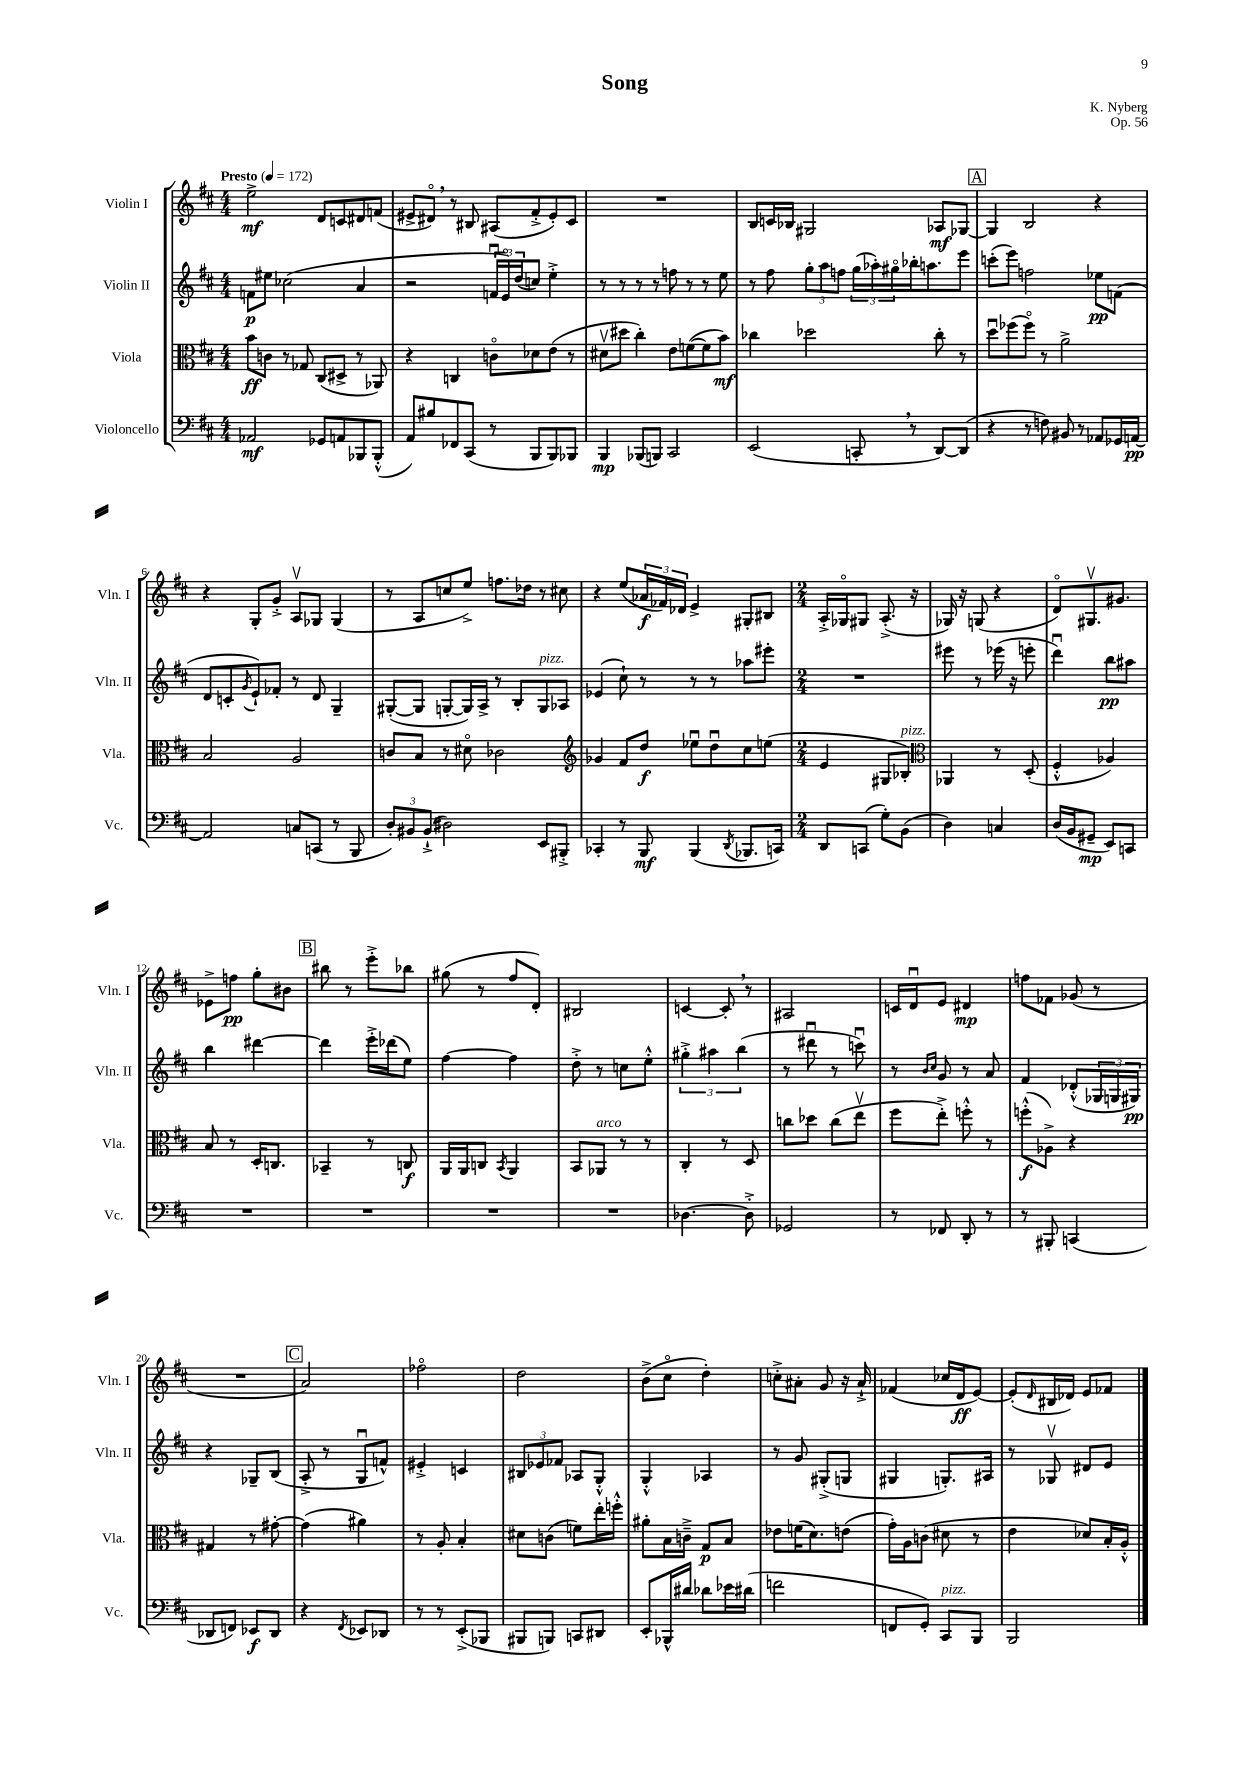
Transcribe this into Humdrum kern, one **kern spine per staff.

**kern	**dynam	**kern	**dynam	**kern	**dynam	**kern	**dynam
*part4	*part4	*part3	*part3	*part2	*part2	*part1	*part1
*staff4	*staff4	*staff3	*staff3	*staff2	*staff2	*staff1	*staff1
*I"Violoncello	*	*I"Viola	*	*I"Violin II	*	*I"Violin I	*
*I'Vc.	*	*I'Vla.	*	*I'Vln. II	*	*I'Vln. I	*
*clefF4	*	*clefC3	*	*clefG2	*	*clefG2	*
*k[f#c#]	*	*k[f#c#]	*	*k[f#c#]	*	*k[f#c#]	*
*M4/4	*	*M4/4	*	*M4/4	*	*M4/4	*
*MM172	*	*MM172	*	*MM172	*	*MM172	*
=1	=1	=1	=1	=1	=1	=1	=1
!	!	!	!	!	!	!LO:TX:a:B:t=Presto	!
2AA-X/	mf	8b\L	ff	8fn\L	p	2ee^\	mf
.	.	8cn\J	.	8ee#X\J	.	.	.
.	.	8r	.	(2cc-X\	.	.	.
.	.	8G-X/	.	.	.	.	.
8GG-X/L	.	(8C#/L	.	.	.	8d/L	.
8AAn/	.	8D#X^/J	.	.	.	8cn/	.
8BBB-X/	.	8r	.	4a/	.	8d#X/	.
(8BBB-'^^/J	.	8AA-X/)	.	.	.	(8fn/J	.
=2	=2	=2	=2	=2	=2	=2	=2
8AA/L)	.	4r	.	2r	.	8e#X^/L	.
8B#X/	.	.	.	.	.	8d#X,/J)	.
8FF-X/	.	4Cn/	.	.	.	8r	.
(8CC#/J	.	.	.	.	.	8B#X/	.
8r	.	8cn\L	.	24fnu/LL	.	(8A#X/L	.
.	.	.	.	24e/)	.	.	.
.	.	.	.	(24dd/J	.	.	.
8BBB/L	.	8d-X\	.	8ccn/J)	.	8f#'^/	.
8BBB/)	.	(8e\J	.	4ee'^\	.	8e#'/)	.
8BBB-X/J	.	8r	.	.	.	8c#/J	.
=3	=3	=3	=3	=3	=3	=3	=3
4BBB/	mp	8d#Xv\L	.	8r	.	1r	.
.	.	8dd#X\J	.	8r	.	.	.
(8BBB-X/L	.	4cc#'\)	.	8r	.	.	.
8BBBn/J)	.	.	.	8r	.	.	.
2CC#/	.	8e\L	.	8ffn\	.	.	.
.	.	([8fn\	.	8r	.	.	.
.	.	8f\]	.	8r	.	.	.
.	.	8b\J)	mf	8ee\	.	.	.
=4	=4	=4	=4	=4	=4	=4	=4
(2EE/	.	4cc-X\	.	8r	.	8B/L	.
.	.	.	.	8ff#\	.	16cn/L	.
.	.	.	.	.	.	16B-X/JJ	.
.	.	2dd-X\	.	12gg'\L	.	2G#X/	.
.	.	.	.	12aa\	.	.	.
.	.	.	.	12ffn\J	.	.	.
8CCn',/	.	.	.	(24gg\LL	.	.	.
.	.	.	.	24aa-X'\)	.	.	.
.	.	.	.	24gg#X\	.	.	.
8r	.	.	.	16bb-X'\J	.	.	.
.	.	.	.	8.aan\	.	.	.
[8DD/L)	.	8cc-'\	.	.	.	8A-X/L	mf
(8DD/J]	.	8r	.	8eee\J	.	[8G-X/J	.
!!LO:REH:place=s1:t=A
=5	=5	=5	=5	=5	=5	=5	=5
4r	.	8ddu\L	.	(8cccn'\L	.	4G-/]	.
.	.	(8ff-X\	.	8eee\J)	.	.	.
8r	.	8ff-\J)	.	2ffn\	.	2B/	.
8Fn\)	.	8r	.	.	.	.	.
8BB#X/	.	2a^\	.	.	.	.	.
8r	.	.	.	.	.	.	.
8AA-X/L	.	.	.	8ee-X\L	pp	4r	.
16GG-X/L	.	.	.	(8fn\J	.	.	.
[16AAn/JJ	pp	.	.	.	.	.	.
!!LO:LB:g=z
=6	=6	=6	=6	=6	=6	=6	=6
2AA/]	.	2B/	.	8d/L	.	4r	.
.	.	.	.	8cn'/	.	.	.
.	.	.	.	8qg/	.	.	.
.	.	.	.	8e`/)	.	8G'/L	.
.	.	.	.	8f-X'/J	.	8g'^/J	.
8Cn/L	.	2A/	.	8r	.	8Av/L	.
(8CCn/J	.	.	.	8d/	.	8G-X/J	.
8r	.	.	.	4G~/	.	(4G-/	.
8BBB/	.	.	.	.	.	.	.
=7	=7	=7	=7	=7	=7	=7	=7
12D'/L)	.	8cn/L	.	([8G#X'/L	.	8r	.
12BB#X/	.	.	.	.	.	.	.
.	.	8B/J	.	8G#/J]	.	8A/L	.
(12BB#`^/J	.	.	.	.	.	.	.
2D#X\)	.	8r	.	[8Gn'/L	.	8ccn/	.
.	.	8d#X\	.	16G/L])	.	8ee^/J)	.
.	.	.	.	16A^/JJ	.	.	.
.	.	2c-X\	.	8r	.	8.ffn\L	.
.	.	.	.	8B'/L	.	.	.
.	.	.	.	.	.	16dd-X\Jk	.
!	!	!	!	!LO:TX:a:i:t=pizz.	!	!	!
8EE/L	.	.	.	8G/	.	8r	.
8BBB#X'^/J	.	.	.	8A-X/J	.	8cc#X\	.
=8	=8	=8	=8	=8	=8	=8	=8
*	*	*clefG2	*	*	*	*	*
4CC-X'/	.	4g-X/	.	(4e-X/	.	4r	.
8r	.	8f#/L	.	8cc#`\)	.	(8ee/L	.
8BBB/	mf	8dd/J	f	8r	.	24a-X/L	f
.	.	.	.	.	.	24f-X/)	.
.	.	.	.	.	.	24d-X/JJ	.
(4BBB/	.	8ee-Xu\L	.	8r	.	4e^/	.
.	.	8ddu\	.	8r	.	.	.
8qDD/	.	.	.	.	.	.	.
8.BBB-X/L	.	8cc#\	.	8aa-X\L	.	8G#X'/L	.
.	.	(8een\J	.	8eee#X'\J	.	8B#X/J	.
16CCn/Jk)	.	.	.	.	.	.	.
=9	=9	=9	=9	=9	=9	=9	=9
*M2/4	*	*M2/4	*	*M2/4	*	*M2/4	*
8DD/L	.	4e/	.	2r	.	16A'^/LL	.
.	.	.	.	.	.	16G-X/J	.
(8CCn/J	.	.	.	.	.	8G#X/J	.
8G'\L)	.	8G#X/L	.	.	.	(8.A'^/	.
!	!	!LO:TX:a:i:t=pizz.	!	!	!	!	!
(8BB\J	.	8B-X'/J)	.	.	.	.	.
.	.	.	.	.	.	16r	.
=10	=10	=10	=10	=10	=10	=10	=10
*	*	*clefC3	*	*	*	*	*
4D\)	.	4AA-X/	.	8eee#X\	.	16G-X/)	.
.	.	.	.	.	.	16r	.
.	.	.	.	8r	.	(8Gn/	.
4Cn/	.	8r	.	(16eee-X\	.	4r	.
.	.	.	.	16r	.	.	.
.	.	(8D'/	.	8eeen'\	.	.	.
=11	=11	=11	=11	=11	=11	=11	=11
(16D/LL	.	4F#'^^/	.	4dddu\)	.	8d/L)	.
16BB/J	.	.	.	.	.	.	.
8GG#X~/J	mp	.	.	.	.	8.G#Xv/	.
8EE/L)	.	4A-X/)	.	8bb\L	pp	.	.
.	.	.	.	.	.	8.g#X/J	.
8CCn/J	.	.	.	8aa#X\J	.	.	.
!!LO:LB:g=z
=12	=12	=12	=12	=12	=12	=12	=12
2r	.	8B/	.	4bb\	.	8e-X^\L	.
.	.	8r	.	.	.	8ffn\J	pp
.	.	16D'/KL	.	[4ddd#X\	.	8gg'\L	.
.	.	8.Cn/J	.	.	.	.	.
.	.	.	.	.	.	8b#X\J	.
!!LO:REH:place=s1:t=B
=13	=13	=13	=13	=13	=13	=13	=13
2r	.	4BB-X~/	.	4ddd#\]	.	8bb#X\	.
.	.	.	.	.	.	8r	.
.	.	8r	.	16eee'^\LL	.	8eee'^\L	.
.	.	.	.	(16ddd-X\J	.	.	.
.	.	8Cn/	f	8ee\J)	.	8bb-X\J	.
=14	=14	=14	=14	=14	=14	=14	=14
2r	.	16AA/LL	.	[4ff#\	.	(8gg#X\	.
.	.	16AA/J	.	.	.	.	.
.	.	8Cn/J	.	.	.	8r	.
.	.	8qBB/	.	.	.	.	.
.	.	4AA/	.	4ff#\]	.	8ff#/L	.
.	.	.	.	.	.	8d'/J)	.
=15	=15	=15	=15	=15	=15	=15	=15
2r	.	8BB/L	.	8dd'^\	.	2B#X/	.
!	!	!LO:TX:a:i:t=arco	!	!	!	!	!
.	.	8AA-X/J	.	8r	.	.	.
.	.	8r	.	8ccn\L	.	.	.
.	.	8r	.	8ee'^^\J	.	.	.
=16	=16	=16	=16	=16	=16	=16	=16
[4.D-X\	.	4C#'/	.	6gg#X'^\	.	[4cn/	.
.	.	.	.	6aa#X\	.	.	.
.	.	8r	.	.	.	8c',/]	.
.	.	.	.	(6bb\	.	.	.
8D-'^\]	.	8D/	.	.	.	8r	.
=17	=17	=17	=17	=17	=17	=17	=17
2GG-X/	.	8ccn\L	.	8r	.	2A#X/	.
.	.	8dd-X\J	.	8ddd#Xu\	.	.	.
.	.	(8cc\L	.	8r	.	.	.
.	.	8eev\J	.	8cccnu\)	.	.	.
=18	=18	=18	=18	=18	=18	=18	=18
8r	.	8ff#\L	.	8r	.	16cn/LL	.
.	.	.	.	.	.	16du/J	.
.	.	.	.	16qqb/LL	.	.	.
.	.	.	.	16qqcc#/JJ	.	.	.
8FF-X/	.	8ee'^\J)	.	8g/	.	8e/J	.
8DD'/	.	8ffn'^^\	.	8r	.	4d#X/	mp
8r	.	8r	.	8a/	.	.	.
=19	=19	=19	=19	=19	=19	=19	=19
8r	.	(8ffn'^^\L	f	4f#/	.	8ffn\L	.
8BBB#X'/	.	8A-X^\J)	.	.	.	8f-X\J	.
(4CCn/	.	4r	.	(8d-X'^^/L	.	(8g-X/	.
.	.	.	.	24G-X/L	.	8r	.
.	.	.	.	24Gn/	.	.	.
.	.	.	.	24G#X/JJ)	pp	.	.
!!LO:LB:g=z
=20	=20	=20	=20	=20	=20	=20	=20
8DD-X/L	.	4G#X/	.	4r	.	2r	.
8FFn/J)	.	.	.	.	.	.	.
8EE-X/L	f	8r	.	8G-X~/L	.	.	.
8DD-/J	.	[8g#X'\	.	(8B/J	.	.	.
!!LO:REH:place=s1:t=C
=21	=21	=21	=21	=21	=21	=21	=21
4r	.	(4g#\]	.	8A'^/	.	2a/)	.
.	.	.	.	8r	.	.	.
8qFF#/	.	.	.	.	.	.	.
8EE-X/L	.	4a#X\)	.	8Gu/L	.	.	.
8DD-X/J	.	.	.	8fn^^/J)	.	.	.
=22	=22	=22	=22	=22	=22	=22	=22
8r	.	8r	.	4e#X'^/	.	2ff-X\	.
8r	.	8A'/	.	.	.	.	.
(8EE'^/L	.	4B'/	.	4cn/	.	.	.
8BBB-X/J	.	.	.	.	.	.	.
=23	=23	=23	=23	=23	=23	=23	=23
8BBB#X/L	.	8d#X\L	.	12B#X/L	.	2dd\	.
.	.	.	.	12e-X/	.	.	.
8BBBn/J)	.	(8cn\J	.	.	.	.	.
.	.	.	.	12f-X/J	.	.	.
8CCn/L	.	8fn\L)	.	8A-X/L	.	.	.
8DD#X/J	.	16ee'\L	.	8G'^^/J	.	.	.
.	.	16ffn'^^\JJ	.	.	.	.	.
=24	=24	=24	=24	=24	=24	=24	=24
8EE'/L	.	8a#X'\L	.	4G'^^/	.	(8b^\L	.
16BBB-X^^/L	.	16B\L	.	.	.	8cc#\J	.
16d#X/JJ	.	16cn~^\JJ	.	.	.	.	.
8d-X\L	.	8G/L	p	4A-X/	.	4dd'\)	.
16e-X\L	.	8B/J	.	.	.	.	.
(16d#X\JJ	.	.	.	.	.	.	.
=25	=25	=25	=25	=25	=25	=25	=25
2fn\	.	8e-X\L	.	8r	.	8ccn'^\L	.
.	.	(16fn\K	.	8g/	.	8a#X'\J	.
.	.	8.d\)	.	.	.	.	.
.	.	.	.	(8G#X'^/L	.	8g/	.
.	.	(8en\J	.	8Gn/J	.	16r	.
.	.	.	.	.	.	16a#`^/	.
=26	=26	=26	=26	=26	=26	=26	=26
8FFn/L	.	16g'\LL)	.	4G#X/	.	(4f-X/	.
.	.	16A\J	.	.	.	.	.
8GG'/J)	.	(8cn\J	.	.	.	.	.
!LO:TX:a:i:t=pizz.	!	!	!	!	!	!	!
8CC#/L	.	8d#X\	.	8.Gn'/L)	.	16cc-X/LL	.
.	.	.	.	.	.	16d/J	ff
8BBB/J	.	8r	.	.	.	[8e/J)	.
.	.	.	.	16A#X/Jk	.	.	.
=27	=27	=27	=27	=27	=27	=27	=27
2BBB/	.	4e\	.	8r	.	(8e'/L]	.
.	.	.	.	.	.	16qqd/	.
.	.	.	.	8G-Xv/	.	16B#X/L	.
.	.	.	.	.	.	16d-X/JJ)	.
.	.	8d-X/L)	.	8d#X/L	.	8e/L	.
.	.	16B'/L	.	8e/J	.	8f-X/J	.
.	.	16A'^^/JJ	.	.	.	.	.
==	==	==	==	==	==	==	==
*-	*-	*-	*-	*-	*-	*-	*-
